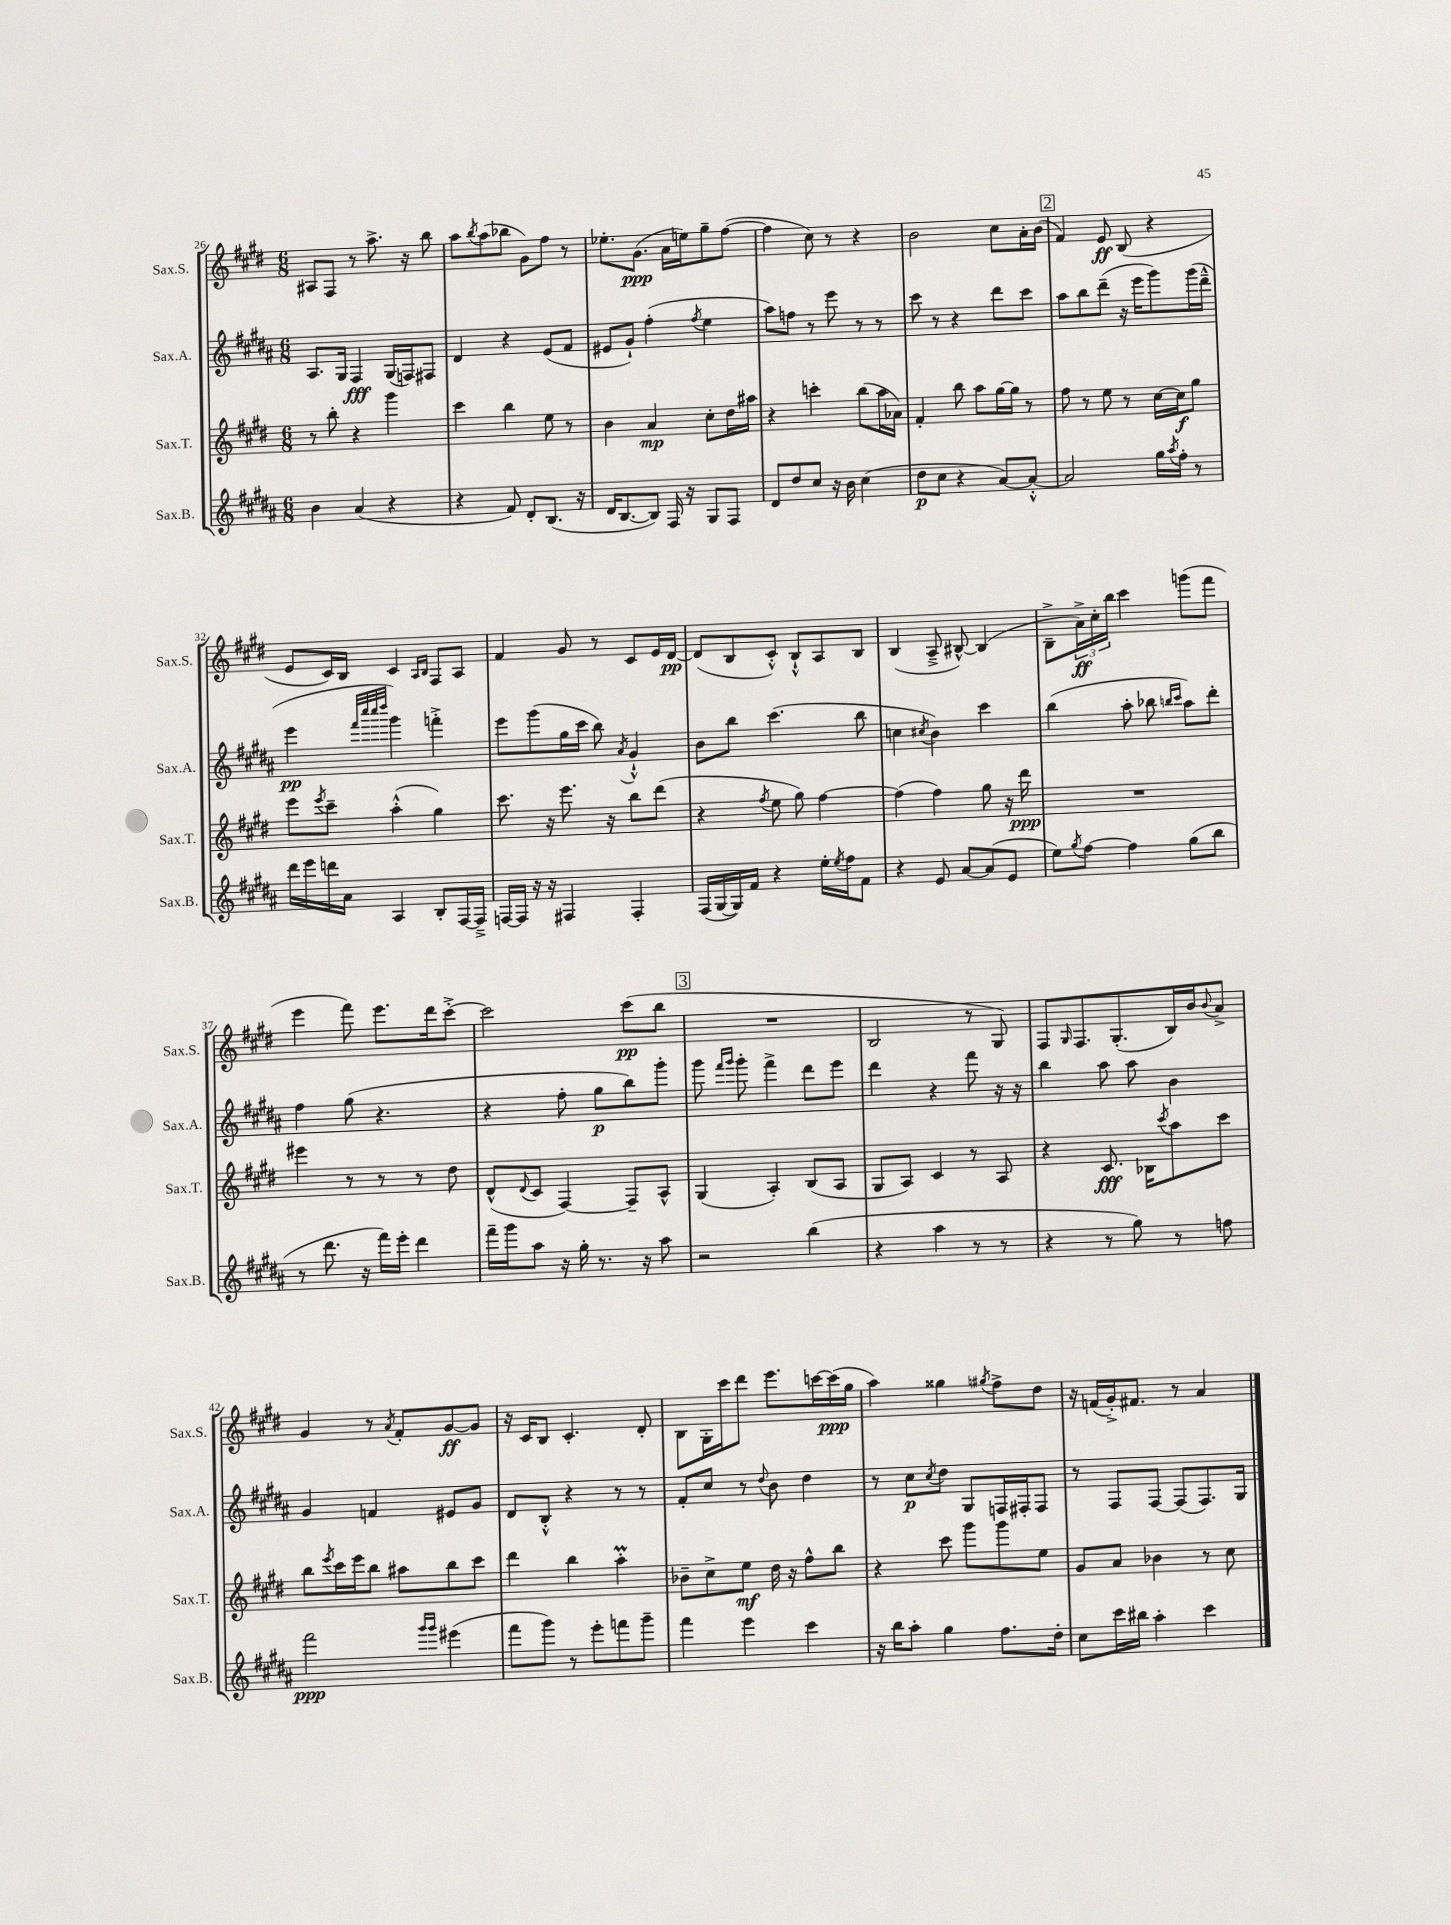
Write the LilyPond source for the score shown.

<<
\new StaffGroup <<
\new Staff = "s0" \with { instrumentName = "Sax.S." shortInstrumentName = "Sax.S." } {
    \clef treble \key e \major \numericTimeSignature \time 6/8
    ais8 fis8 r8 a''8.-> r16 b''8 |
    a''8 \acciaccatura { b''8 } a''8( bes''8 gis'8) fis''8 r8 |
    ees''8.-. gis'8.\ppp( a'16 e''16) gis''8-- fis''8~( |
    fis''4 cis''8) r8 r4 |
    b'2 cis''8 a'16-. b'16( |
    \mark \markup { \box "2" } fis'4) e'8\ff b8( r4 |
    e'8 cis'16) b16 cis'4 \grace { a16 b16 } fis8 a8 |
    fis'4 gis'8 r8 cis'8 e'16 dis'16~\pp |
    dis'8( b8 cis'8-.-^) b8-!-^ a8 b8 |
    b4( a8---> bis8~-^) bis4( |
    b8---> \tuplet 3/2 { a'16->\ff) cis''16-. b''16 } cis'''4 g'''8( fis'''8 |
    e'''4 fis'''8) e'''8. dis'''16 cis'''8~-.-> |
    cis'''2 cis'''8\pp( b''8 |
    \mark \markup { \box "3" } R2. |
    b2 r8 gis8) |
    fis8 \grace { gis16 } fis8. gis8.-.( b16) b'16 \appoggiatura { b'8 } a'8-> |
    gis'4 r8 \acciaccatura { a'8 } fis'8-. gis'8~\ff gis'8 |
    r16 cis'16 b8 cis'4.-. dis'8-. |
    b8 gis16-. cis'''16 dis'''8 e'''8. c'''16~ c'''16\ppp( gis''16 |
    a''4) gisis''4 \acciaccatura { gis''8 } fis''8-> dis''8 |
    r16 f'16( gis'16-.->) fis'8. r8 a'4 \bar "|." |
}
\new Staff = "s1" \with { instrumentName = "Sax.A." shortInstrumentName = "Sax.A." } {
    \clef treble \key b \major \numericTimeSignature \time 6/8
    ais8. gis16 fis4\fff gis16( f16) fis8 |
    dis'4 r4 e'8( fis'8 |
    eis'8 gis'8-!) fis''4-.( \acciaccatura { fis''8 } e''4 |
    ais''8) f''8 r8 e'''8 r8 r8 |
    cis'''8 r8 r4 dis'''8 cis'''8 |
    \mark \markup { \box "2" } ais''8 b''8 dis'''8--( r16 e'''16 gis'''8) gis'''16( dis'''16---^ |
    e'''4\pp \grace { fis'''32 cis''''32 cis''''32 dis''''32 } gis'''4) f'''4-.-> |
    e'''8 gis'''8( gis''16 cis'''16 b''8) \acciaccatura { ais'8 } gis'4-!-^ |
    b'8 b''8 cis'''4.( b''8 |
    c''4 \acciaccatura { cis''8 } b'4) cis'''4 |
    b''4( ais''8-. bes''8 \grace { b''16 cis'''16 } ais''8) dis'''8-. |
    fis''4 gis''8( r4. |
    r4 fis''8-. gis''8\p b''8) gis'''8-. |
    \mark \markup { \box "3" } gis'''8 \grace { fis'''16 gis'''16 } gis'''8-. fis'''4-> dis'''8 e'''8 |
    dis'''4 r4 fis'''8 r16 r16 |
    b''4 ais''8 ais''8 b'4 |
    gis'4 f'4 eis'8 gis'8 |
    dis'8 b8-.-^ r4 r8 r8 |
    fis'8-. cis''8 r8 \appoggiatura { dis''8 } b'8 dis''4 |
    r8 cis''8\p \acciaccatura { cis''8 } dis''8 gis8 f16 fis16-. fis8 |
    r8 fis8 fis8~ fis8( fis8.) gis16 \bar "|." |
}
\new Staff = "s2" \with { instrumentName = "Sax.T." shortInstrumentName = "Sax.T." } {
    \clef treble \key e \major \numericTimeSignature \time 6/8
    r8 b''8-. r4 gis'''4 |
    cis'''4 b''4 e''8 r8 |
    b'4 a'4\mp cis''8-. dis''16 ais''16 |
    r4 c'''4-. b''8( a''16 aes'16) |
    fis'4-. b''8 a''8 gis''16~ gis''16 r8 |
    \mark \markup { \box "2" } fis''8 r8 e''8 r8 cis''16~ cis''16\f gis''8 |
    e'''8 \acciaccatura { e'''8 } cis'''8-- a''4-.-^( gis''4) |
    cis'''8. r16 e'''8. r16 b''8 dis'''8( |
    r4 \acciaccatura { fis''8 } e''8 gis''8) fis''4~ |
    fis''4( fis''4) gis''8 r16 dis'''16\ppp |
    R2. |
    eis'''4 r8 r8 r8 dis''8 |
    dis'8-^( \appoggiatura { dis'8 } cis'8 fis4~) fis8-- a8-^ |
    \mark \markup { \box "3" } gis4( a4-.) b8( a8 |
    gis8 a8) cis'4 r8 a8 |
    r4 cis'8.\fff bes16 \acciaccatura { cis'''8 } a''8 cis'''8 |
    b''8 \acciaccatura { e'''8 } cis'''16 e'''16 b''8 ais''8 b''8 cis'''8 |
    dis'''4 b''4 a''4-.\prall |
    bes'8-- cis''8-> e''8\mf dis''16 r16 fis''8-^ b''8 |
    r4 cis'''8 gis'''8 gis'''8 e''8 |
    gis'8 a'8 bes'4 r8 cis''8 \bar "|." |
}
\new Staff = "s3" \with { instrumentName = "Sax.B." shortInstrumentName = "Sax.B." } {
    \clef treble \key b \major \numericTimeSignature \time 6/8
    b'4 ais'4( r4 |
    r4 fis'8) dis'8-. b8.( r16 |
    dis'16 b8.~ b8) fis16 r16 gis8 fis8 |
    dis'8 dis''8 cis''8 r16 b'16 cis''4( |
    dis''8\p cis''8 r4 ais'8~) ais'8~-.-^ |
    \mark \markup { \box "2" } ais'2 gis''16 \acciaccatura { ais''8 } fis''16-. r8 |
    dis'''16 e'''16 d'''16 ais'16 ais4 b8-. fis16~ fis16---> |
    f16~ f16 r16 r16 fis4 fis4-. |
    fis16( gis16~ gis16) fis'16 r4 e''16-. \acciaccatura { e''8 } fis''16 fis'8 |
    r4 e'8 ais'8~ ais'8( e'8 |
    e''8) \acciaccatura { gis''8 } fis''8~ fis''4 gis''8( b''8 |
    r8 dis'''8. r16 fis'''16) e'''16-. dis'''4 |
    fis'''16-- gis'''16 ais''8 r16 gis''16-. r8. r16 ais''8 |
    \mark \markup { \box "3" } r2 b''4( |
    r4 ais''4 r8 r8 |
    r4 r8 gis''8) r8 f''8 |
    fis'''2\ppp \grace { gis'''16 gis'''16 } eis'''4( |
    fis'''8 gis'''8) r8 e'''8-. f'''8 gis'''8-- |
    fis'''4 e'''4 cis'''4 |
    r16 b''16 ais''8-. gis''4 fis''8. dis''16-. |
    cis''8 cis'''16 bis''16 ais''4-. cis'''4 \bar "|." |
}
>>
>>
\layout { \context { \Score currentBarNumber = #26 } }
